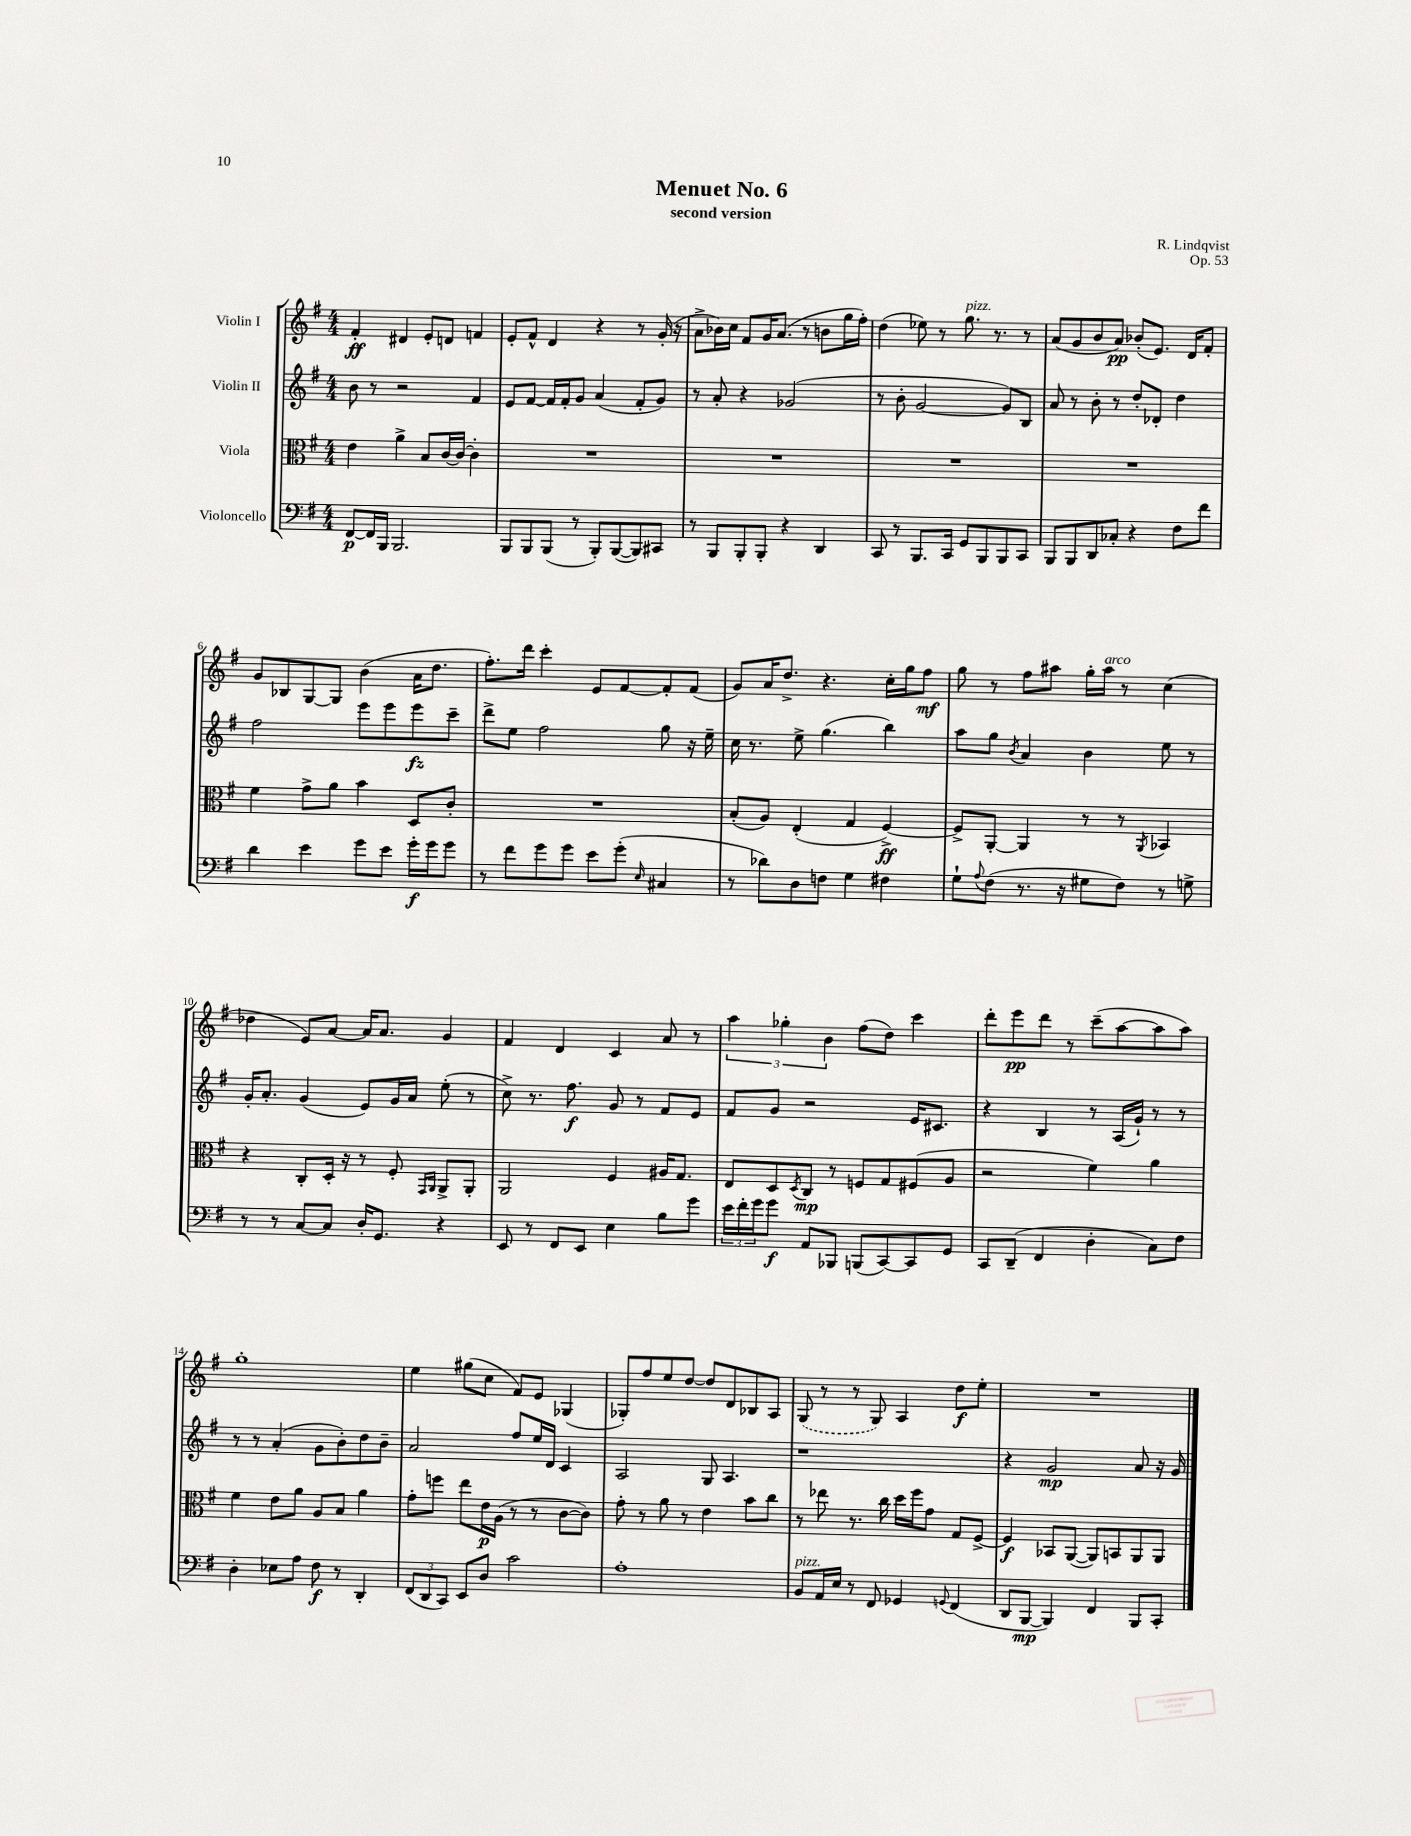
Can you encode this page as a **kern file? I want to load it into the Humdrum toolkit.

**kern	**dynam	**kern	**dynam	**kern	**dynam	**kern	**dynam
*part4	*part4	*part3	*part3	*part2	*part2	*part1	*part1
*staff4	*staff4	*staff3	*staff3	*staff2	*staff2	*staff1	*staff1
*I"Violoncello	*	*I"Viola	*	*I"Violin II	*	*I"Violin I	*
*clefF4	*	*clefC3	*	*clefG2	*	*clefG2	*
*k[f#]	*	*k[f#]	*	*k[f#]	*	*k[f#]	*
*M4/4	*	*M4/4	*	*M4/4	*	*M4/4	*
=1	=1	=1	=1	=1	=1	=1	=1
[8FF#/L	p	4e\	.	8b\	.	4f#'/	ff
16FF#/L]	.	.	.	8r	.	.	.
16BBB/JJ	.	.	.	.	.	.	.
2.BBB/	.	4a^\	.	2r	.	4d#X/	.
.	.	8B/L	.	.	.	8e'/L	.
.	.	[16c/L	.	.	.	8dn/J	.
.	.	16c/JJ_	.	.	.	.	.
.	.	4c'\]	.	4f#/	.	4fn/	.
=2	=2	=2	=2	=2	=2	=2	=2
8BBB/L	.	1r	.	8e/L	.	8e'/L	.
8BBB/	.	.	.	[8f#/J	.	8f#^^/J	.
(8BBB/J	.	.	.	16f#/LL]	.	4d/	.
.	.	.	.	16f#'/J	.	.	.
8r	.	.	.	8g/J	.	.	.
8BBB'/L)	.	.	.	(4a/	.	4r	.
([8BBB/	.	.	.	.	.	.	.
8BBB/])	.	.	.	8f#'/L	.	8r	.
8CC#X/J	.	.	.	8g/J)	.	(16g'/	.
.	.	.	.	.	.	16r	.
=3	=3	=3	=3	=3	=3	=3	=3
8r	.	1r	.	8r	.	8a^\L	.
8BBB/L	.	.	.	8a'/	.	16b-X\L)	.
.	.	.	.	.	.	16cc\JJ	.
8BBB'/	.	.	.	4r	.	8f#/L	.
8BBB'/J	.	.	.	.	.	16g/K	.
.	.	.	.	.	.	(8.a/J	.
4r	.	.	.	(2g-X/	.	.	.
.	.	.	.	.	.	8r	.
4DD/	.	.	.	.	.	8bn\L	.
.	.	.	.	.	.	16gg\L	.
.	.	.	.	.	.	16ff#'\JJ)	.
=4	=4	=4	=4	=4	=4	=4	=4
8CC/	.	1r	.	8r	.	(4dd\	.
8r	.	.	.	8b'\	.	.	.
8.BBB/L	.	.	.	[2g/	.	8ee-X\)	.
.	.	.	.	.	.	8r	.
16CC/Jk	.	.	.	.	.	.	.
!	!	!	!	!	!	!LO:TX:a:i:t=pizz.	!
8GG/L	.	.	.	.	.	8.gg\	.
8BBB/	.	.	.	.	.	.	.
.	.	.	.	.	.	8.r	.
8BBB/	.	.	.	8g/L])	.	.	.
8CC/J	.	.	.	8B/J	.	8r	.
=5	=5	=5	=5	=5	=5	=5	=5
8BBB/L	.	1r	.	8a/	.	(8a/L	.
8BBB/	.	.	.	8r	.	8g/	.
8DD/	.	.	.	8b'\	.	8b/	.
8C-X'/J	.	.	.	8r	.	8a/J)	pp
4r	.	.	.	8dd'/L	.	(8b-X'/L	.
.	.	.	.	8d-X'/J	.	8.e/J)	.
8F#\L	.	.	.	4dd\	.	.	.
.	.	.	.	.	.	16d/KL	.
8f#\J	.	.	.	.	.	8f#'/J	.
!!LO:LB:g=z
=6	=6	=6	=6	=6	=6	=6	=6
4d\	.	4f#\	.	2ff#\	.	8g/L	.
.	.	.	.	.	.	8B-X/	.
4e\	.	8g^\L	.	.	.	[8G/	.
.	.	8a\J	.	.	.	8G/J]	.
8g\L	.	4b\	.	8eee\L	.	(4b\	.
8e\J	.	.	.	8eee\	.	.	.
16g'\LL	f	8D/L	.	8eee\	fz	16a\KL	.
16g\J	.	.	.	.	.	8.dd\J	.
8g\J	.	8c'/J	.	8ccc~\J	.	.	.
=7	=7	=7	=7	=7	=7	=7	=7
8r	.	1r	.	8ddd^\L	.	8.ff#'\L)	.
8f#\L	.	.	.	8ee\J	.	.	.
.	.	.	.	.	.	16ddd\Jk	.
8g\	.	.	.	2ff#\	.	4ccc'\	.
8g\J	.	.	.	.	.	.	.
8e\L	.	.	.	.	.	8e/L	.
(8g'\J	.	.	.	.	.	[8f#/	.
16qqE/	.	.	.	.	.	.	.
4C#X/	.	.	.	8gg\	.	8f#'/]	.
.	.	.	.	16r	.	(8f#/J	.
.	.	.	.	16ee~\	.	.	.
=8	=8	=8	=8	=8	=8	=8	=8
8r	.	(8B'/L	.	16cc\	.	8g/L)	.
.	.	.	.	8.r	.	.	.
8d-X\L)	.	8A/J)	.	.	.	16a/K	.
.	.	.	.	.	.	8.dd^/J	.
8D\	.	(4E'/	.	8ee^\	.	.	.
8Fn\J	.	.	.	(4.gg\	.	4.r	.
4G\	.	4G/	.	.	.	.	.
4F#X\	.	[4F#^/)	ff	4bb\)	.	16cc'\LL	.
.	.	.	.	.	.	16gg\J	.
.	.	.	.	.	.	8ff#\J	mf
=9	=9	=9	=9	=9	=9	=9	=9
8G`\L	.	8F#^/L]	.	8aa\L	.	8gg\	.
8qqA/	.	.	.	.	.	.	.
(8F#\J	.	[8AA'/J	.	8gg\J	.	8r	.
.	.	.	.	8qb/	.	.	.
8.r	.	4AA/]	.	4a/	.	8ff#\L	.
.	.	.	.	.	.	8aa#X\J	.
16r	.	.	.	.	.	.	.
8G#X\L	.	8r	.	4b\	.	16gg'\LL	.
!	!	!	!	!	!	!LO:TX:a:i:t=arco	!
.	.	.	.	.	.	16aa#\JJ	.
8F#\J)	.	8r	.	.	.	8r	.
.	.	8qAA/	.	.	.	.	.
8r	.	4BB-X/	.	8ee\	.	(4cc\	.
8Gn^\	.	.	.	8r	.	.	.
!!LO:LB:g=z
=10	=10	=10	=10	=10	=10	=10	=10
8r	.	4r	.	16g'/KL	.	4dd-X\	.
.	.	.	.	8.a'/J	.	.	.
8r	.	.	.	.	.	.	.
[8C/L	.	8C'/L	.	(4g/	.	8e/L)	.
8C/J]	.	16D'/Jk	.	.	.	[8a/J	.
.	.	16r	.	.	.	.	.
16D'/KL	.	8r	.	8e/L)	.	16a/KL]	.
8.GG/J	.	.	.	.	.	8.a/J	.
.	.	8F#'/	.	16g/L	.	.	.
.	.	.	.	16a/JJ	.	.	.
.	.	16qqGG/LL	.	.	.	.	.
.	.	16qqAA/JJ	.	.	.	.	.
4r	.	8AA^/L	.	(8ee'\	.	4g/	.
.	.	8AA'/J	.	8r	.	.	.
=11	=11	=11	=11	=11	=11	=11	=11
8EE/	.	2AA/	.	8cc^\)	.	4f#/	.
8r	.	.	.	8.r	.	.	.
8FF#/L	.	.	.	.	.	4d/	.
.	.	.	.	8.ff#\	f	.	.
8EE/J	.	.	.	.	.	.	.
4E\	.	4F#/	.	8g/	.	4c/	.
.	.	.	.	8r	.	.	.
8B\L	.	16A#X/KL	.	8f#/L	.	8a/	.
.	.	8.G/J	.	.	.	.	.
8g\J	.	.	.	8e/J	.	8r	.
=12	=12	=12	=12	=12	=12	=12	=12
24e\LL	.	8E/L	.	8f#/L	.	6aa\	.
24f#'\	.	.	.	.	.	.	.
24g\J	.	.	.	.	.	.	.
8g\J	f	8D/	.	8g/J	.	.	.
.	.	.	.	.	.	6gg-X'\	.
.	.	8qD/	.	.	.	.	.
8AA/L	.	8C/J	mp	2r	.	.	.
.	.	.	.	.	.	6b\	.
8BBB-X/J	.	8r	.	.	.	.	.
(8BBBn/L	.	8Fn/L	.	.	.	(8ff#\L	.
[8CC/)	.	8G/	.	.	.	8dd\J)	.
8CC/]	.	(8F#X/	.	16e/KL	.	4ccc\	.
.	.	.	.	8.c#X/J	.	.	.
8GG/J	.	8A/J	.	.	.	.	.
=13	=13	=13	=13	=13	=13	=13	=13
8CC/L	.	2r	.	4r	.	8ddd'\L	.
(8DD~/J	.	.	.	.	.	8eee\	pp
4FF#/	.	.	.	4B/	.	8ddd\J	.
.	.	.	.	.	.	8r	.
4D'\	.	4f#\)	.	8r	.	(8ccc~\L	.
.	.	.	.	(16A/LL	.	[8aa\	.
.	.	.	.	16g`/JJ)	.	.	.
8C\L)	.	4a\	.	8r	.	8aa\]	.
8F#\J	.	.	.	8r	.	8aa\J)	.
!!LO:LB:g=z
=14	=14	=14	=14	=14	=14	=14	=14
4D'\	.	4f#\	.	8r	.	1gg'	.
.	.	.	.	8r	.	.	.
8E-X\L	.	8e\L	.	(4a'/	.	.	.
8A\J	.	8a\J	.	.	.	.	.
8F#\	f	8A/L	.	8g\L	.	.	.
8r	.	8B/J	.	8b'\)	.	.	.
4DD'/	.	4a\	.	8dd\	.	.	.
.	.	.	.	8b~\J	.	.	.
=15	=15	=15	=15	=15	=15	=15	=15
(12FF#/L	.	8g'\L	.	2a/	.	4ee\	.
12DD/	.	.	.	.	.	.	.
.	.	8ffn\J	.	.	.	.	.
12CC/J)	.	.	.	.	.	.	.
8EE/L	.	8ee\L	.	.	.	(8gg#X\L	.
8D/J	.	16e\L	p	.	.	8cc\J	.
.	.	(16A\JJ	.	.	.	.	.
2c\	.	8r	.	8ff#/L	.	8f#/L)	.
.	.	8r	.	16ee/L	.	8e/J	.
.	.	.	.	16d/JJ	.	.	.
.	.	[8c\L	.	4c/	.	(4G-X/	.
.	.	8c\J])	.	.	.	.	.
=16	=16	=16	=16	=16	=16	=16	=16
1A'	.	8g'\	.	2A/	.	8G-X'/L)	.
.	.	8r	.	.	.	8ff#/	.
.	.	8a\	.	.	.	8ee/	.
.	.	8r	.	.	.	[8dd/J	.
.	.	4e\	.	8G/	.	8dd/L]	.
.	.	.	.	4.A/	.	8d/	.
.	.	8b\L	.	.	.	8B-X/	.
.	.	8cc\J	.	.	.	8A/J	.
=17	=17	=17	=17	=17	=17	=17	=17
!LO:TX:a:i:t=pizz.	!	!	!	!	!	!	!
8BB/L	.	8r	.	1r	.	(8G/	.
16AA/L	.	8ee-X\	.	.	.	8r	.
16E/JJ	.	.	.	.	.	.	.
8r	.	8.r	.	.	.	8r	.
8FF#/	.	.	.	.	.	8G/)	.
.	.	16cc\	.	.	.	.	.
4GG-X/	.	16dd\LL	.	.	.	4A/	.
.	.	16ff#\J	.	.	.	.	.
.	.	8g\J	.	.	.	.	.
8qqGGn/	.	.	.	.	.	.	.
(4FF#/	.	8G/L	.	.	.	8dd\L	f
.	.	[8F#^/J	.	.	.	8ee'\J	.
=18	=18	=18	=18	=18	=18	=18	=18
8DD/L	.	4F#/]	f	4r	.	1r	.
[8BBB/J	mp	.	.	.	.	.	.
4BBB/])	.	8BB-X/L	.	2g/	mp	.	.
.	.	([8AA/J	.	.	.	.	.
4FF#/	.	8AA/L])	.	.	.	.	.
.	.	8BBn/	.	.	.	.	.
8BBB/L	.	8AA/	.	8a/	.	.	.
8CC'/J	.	8AA/J	.	16r	.	.	.
.	.	.	.	16g/	.	.	.
==	==	==	==	==	==	==	==
*-	*-	*-	*-	*-	*-	*-	*-
